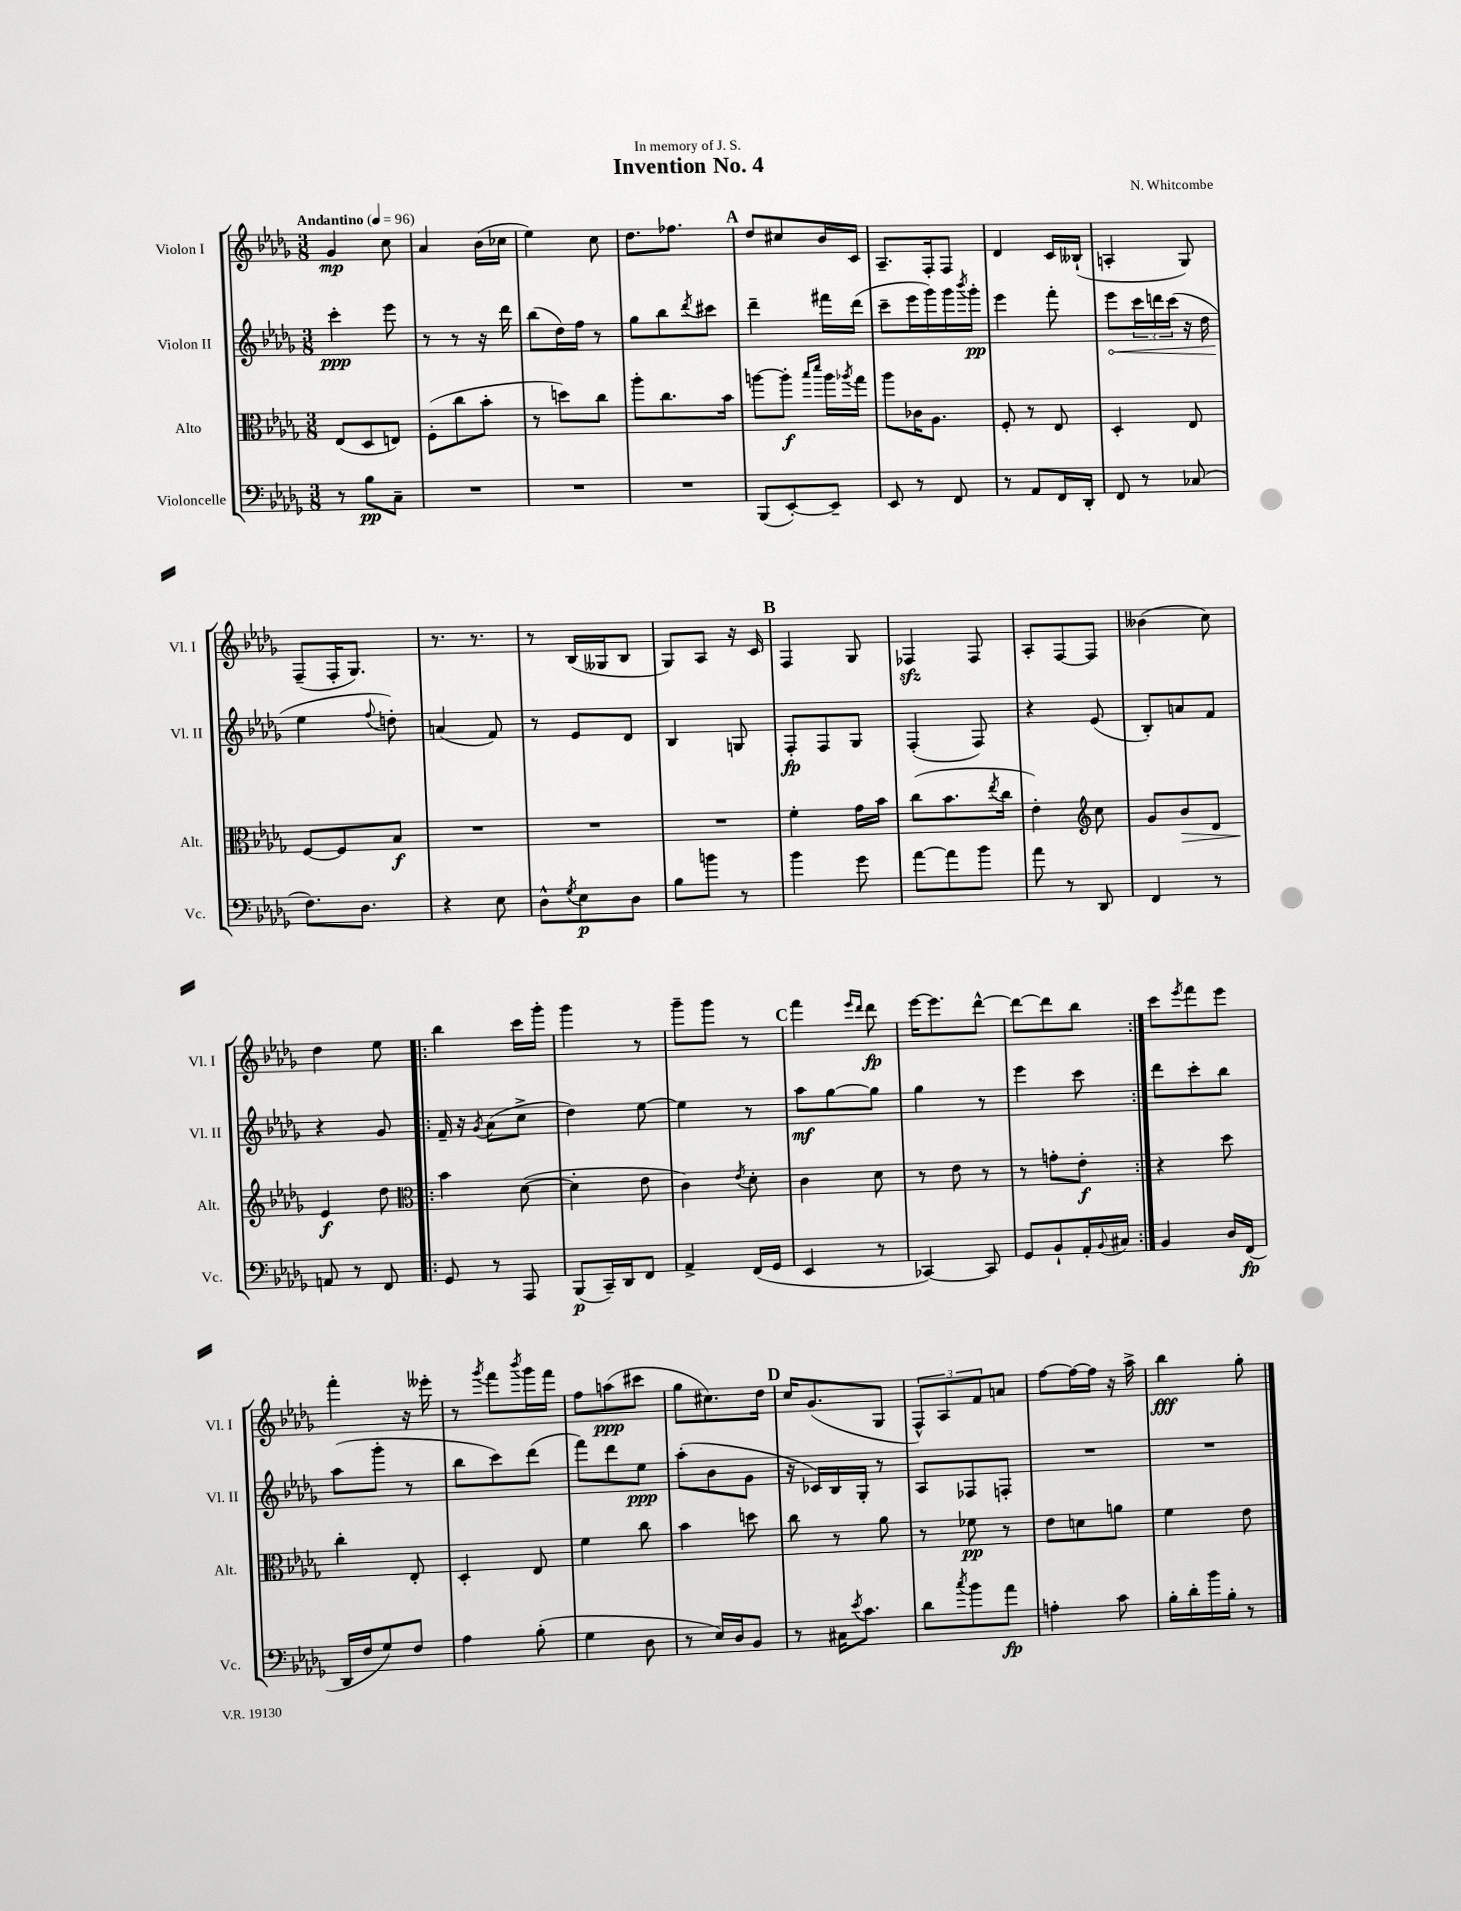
\header { title = "Invention No. 4" composer = "N. Whitcombe" dedication = "In memory of J. S." }
<<
\new StaffGroup <<
\new Staff = "s0" \with { instrumentName = "Violon I" shortInstrumentName = "Vl. I" } {
    \clef treble \key des \major \numericTimeSignature \time 3/8 \tempo "Andantino" 4 = 96
    ges'4\mp c''8 |
    aes'4 bes'16( ces''16 |
    ees''4) c''8 |
    des''8. fes''8. |
    \mark \markup { \bold "A" } des''8 cis''8 bes'16 c'16 |
    aes8.-- f16-. f8 |
    des'4 c'16 beses16-!( |
    a4-. ges8) |
    f8--( f16-. ges8.) |
    r8. r8. |
    r8 bes16( geses16 bes8 |
    ges8) aes8 r16 c'16 |
    \mark \markup { \bold "B" } f4 ges8 |
    fes4\sfz fes8 |
    aes8-. f8~ f8 |
    beses'4( c''8) |
    des''4 ees''8 |
    \repeat volta 2 { bes''4 c'''16 ges'''16-. |
    ges'''4 r8 |
    ges'''8-- ges'''8 r8 |
    \mark \markup { \bold "C" } f'''4 \grace { ees'''16 des'''16 } des'''8\fp |
    ees'''16~ ees'''8. des'''8~-^ |
    des'''8~ des'''8 bes''8 | }
    c'''8 \acciaccatura { ees'''8 } f'''8 ees'''8 |
    f'''4-. r16 eeses'''16-. |
    r8 \acciaccatura { ges'''8 } f'''8 \acciaccatura { bes'''8 } ges'''16 f'''16 |
    f''8 a''8\ppp( cis'''8 |
    ges''8 cis''8.) des''16 |
    \mark \markup { \bold "D" } c''16 ges'8.( ges8 |
    \tuplet 3/2 { f8-^) aes8 f'8 } a'8 |
    f''8~ f''16~ f''16 r16 aes''16-> |
    bes''4\fff ges''8-. \bar "|." |
}
\new Staff = "s1" \with { instrumentName = "Violon II" shortInstrumentName = "Vl. II" } {
    \clef treble \key des \major \numericTimeSignature \time 3/8
    c'''4-.\ppp ees'''8 |
    r8 r8 r16 des'''16 |
    bes''8( des''16) f''16 r8 |
    ges''8 bes''8 \acciaccatura { des'''8 } cis'''8 |
    \mark \markup { \bold "A" } des'''4-- fis'''16 des'''16( |
    c'''8-- ees'''16 ges'''16) ges'''16 \acciaccatura { bes'''8 } ges'''16-.\pp |
    ees'''4 f'''8-. |
    \once \override Hairpin.circled-tip = ##t ees'''8\< \tuplet 3/2 { c'''16 d'''16 c'''16( } r16 des''16 |
    ees''4\! \appoggiatura { f''8 } d''8-.) |
    a'4( f'8) |
    r8 ees'8 des'8 |
    bes4 g8 |
    \mark \markup { \bold "B" } f8-.\fp f8 ges8 |
    f4-.( f8) |
    r4 ees'8( |
    bes8-.) a'8 f'8 |
    r4 ges'8 |
    \repeat volta 2 { f'16-- r16 \acciaccatura { ges'8 } aes'8( c''8-> |
    des''4) ees''8~ |
    ees''4 r8 |
    \mark \markup { \bold "C" } aes''8\mf ges''8~ ges''8 |
    ges''4 r8 |
    ees'''4 c'''8 | }
    des'''8 c'''8-. bes''8 |
    aes''8( ges'''8-. r8 |
    bes''8 c'''8) des'''8( |
    f'''8) des'''8 ees''8\ppp |
    aes''8-.( bes'8 ges'8 |
    \mark \markup { \bold "D" } r16 ces'16) bes16 ges16-. r8 |
    aes8 fes8 f8-. |
    R4. |
    R4. \bar "|." |
}
\new Staff = "s2" \with { instrumentName = "Alto" shortInstrumentName = "Alt." } {
    \clef alto \key des \major \numericTimeSignature \time 3/8
    ees8( des8 e8) |
    f8-.( c''8 bes'8-. |
    r8 d''8) c''8 |
    aes''8-. c''8. bes'16 |
    \mark \markup { \bold "A" } a''8~ a''8-.\f \grace { bes''16 des'''16 } a''16 \acciaccatura { aes''8 } ges''16 |
    aes''8 ces'16 aes8. |
    f8-. r8 ees8 |
    des4-. ees8 |
    f8~ f8 bes8\f |
    R4. |
    R4. |
    R4. |
    \mark \markup { \bold "B" } f'4-. ges'16 bes'16 |
    c''8( bes'8. \acciaccatura { ees''8 } c''16 |
    ees'4-.) \clef treble c''8 |
    ges'8 bes'8\> des'8 |
    ees'4\f\! des''8 |
    \repeat volta 2 { \clef alto bes'4 des'8~( |
    des'4-. ees'8 |
    c'4) \acciaccatura { ees'8 } des'8-. |
    \mark \markup { \bold "C" } c'4 des'8 |
    r8 ees'8 r8 |
    r8 g'8-. ees'8-.\f | }
    r4 des''8 |
    c''4-. ees8-. |
    des4-. ees8 |
    f'4 c''8 |
    bes'4 d''8 |
    \mark \markup { \bold "D" } c''8 r8 aes'8 |
    r8 fes'8\pp r8 |
    ees'8 d'8 a'8 |
    f'4 ees'8 \bar "|." |
}
\new Staff = "s3" \with { instrumentName = "Violoncelle" shortInstrumentName = "Vc." } {
    \clef bass \key des \major \numericTimeSignature \time 3/8
    r8 bes8\pp c8-- |
    R4. |
    R4. |
    R4. |
    \mark \markup { \bold "A" } bes,,8( ees,8~-.) ees,8-- |
    ees,8 r8 f,8 |
    r8 aes,8 f,16 des,16-. |
    f,8 r8 ces8( |
    f8.) des8. |
    r4 ees8 |
    des8-^ \acciaccatura { ges8 } ees8\p des8 |
    bes8 b'8 r8 |
    \mark \markup { \bold "B" } bes'4 ges'8 |
    aes'8~ aes'8 bes'8 |
    aes'8 r8 des,8 |
    f,4 r8 |
    a,8 r8 f,8 |
    \repeat volta 2 { ges,8 r8 aes,,8 |
    bes,,8\p( c,16--) des,16 f,8 |
    aes,4-> f,16( ges,16 |
    \mark \markup { \bold "C" } ees,4 r8 |
    ces,4~) ces,8 |
    ges,8 bes,8-! aes,16-. \appoggiatura { bes,8 } cis16 | }
    bes,4 des16 f,16\fp( |
    des,16 f16 ges8) f8 |
    aes4 bes8-.( |
    ges4 des8 |
    r8 ees16) des16 bes,8 |
    \mark \markup { \bold "D" } r8 cis16 \acciaccatura { ees'8 } c'8. |
    des'8 \acciaccatura { c''8 } bes'8 aes'8\fp |
    a4-. c'8 |
    bes16-. des'16-. bes'16 bes16-. r8 \bar "|." |
}
>>
>>
\layout { \context { \Score \remove "Bar_number_engraver" } }
